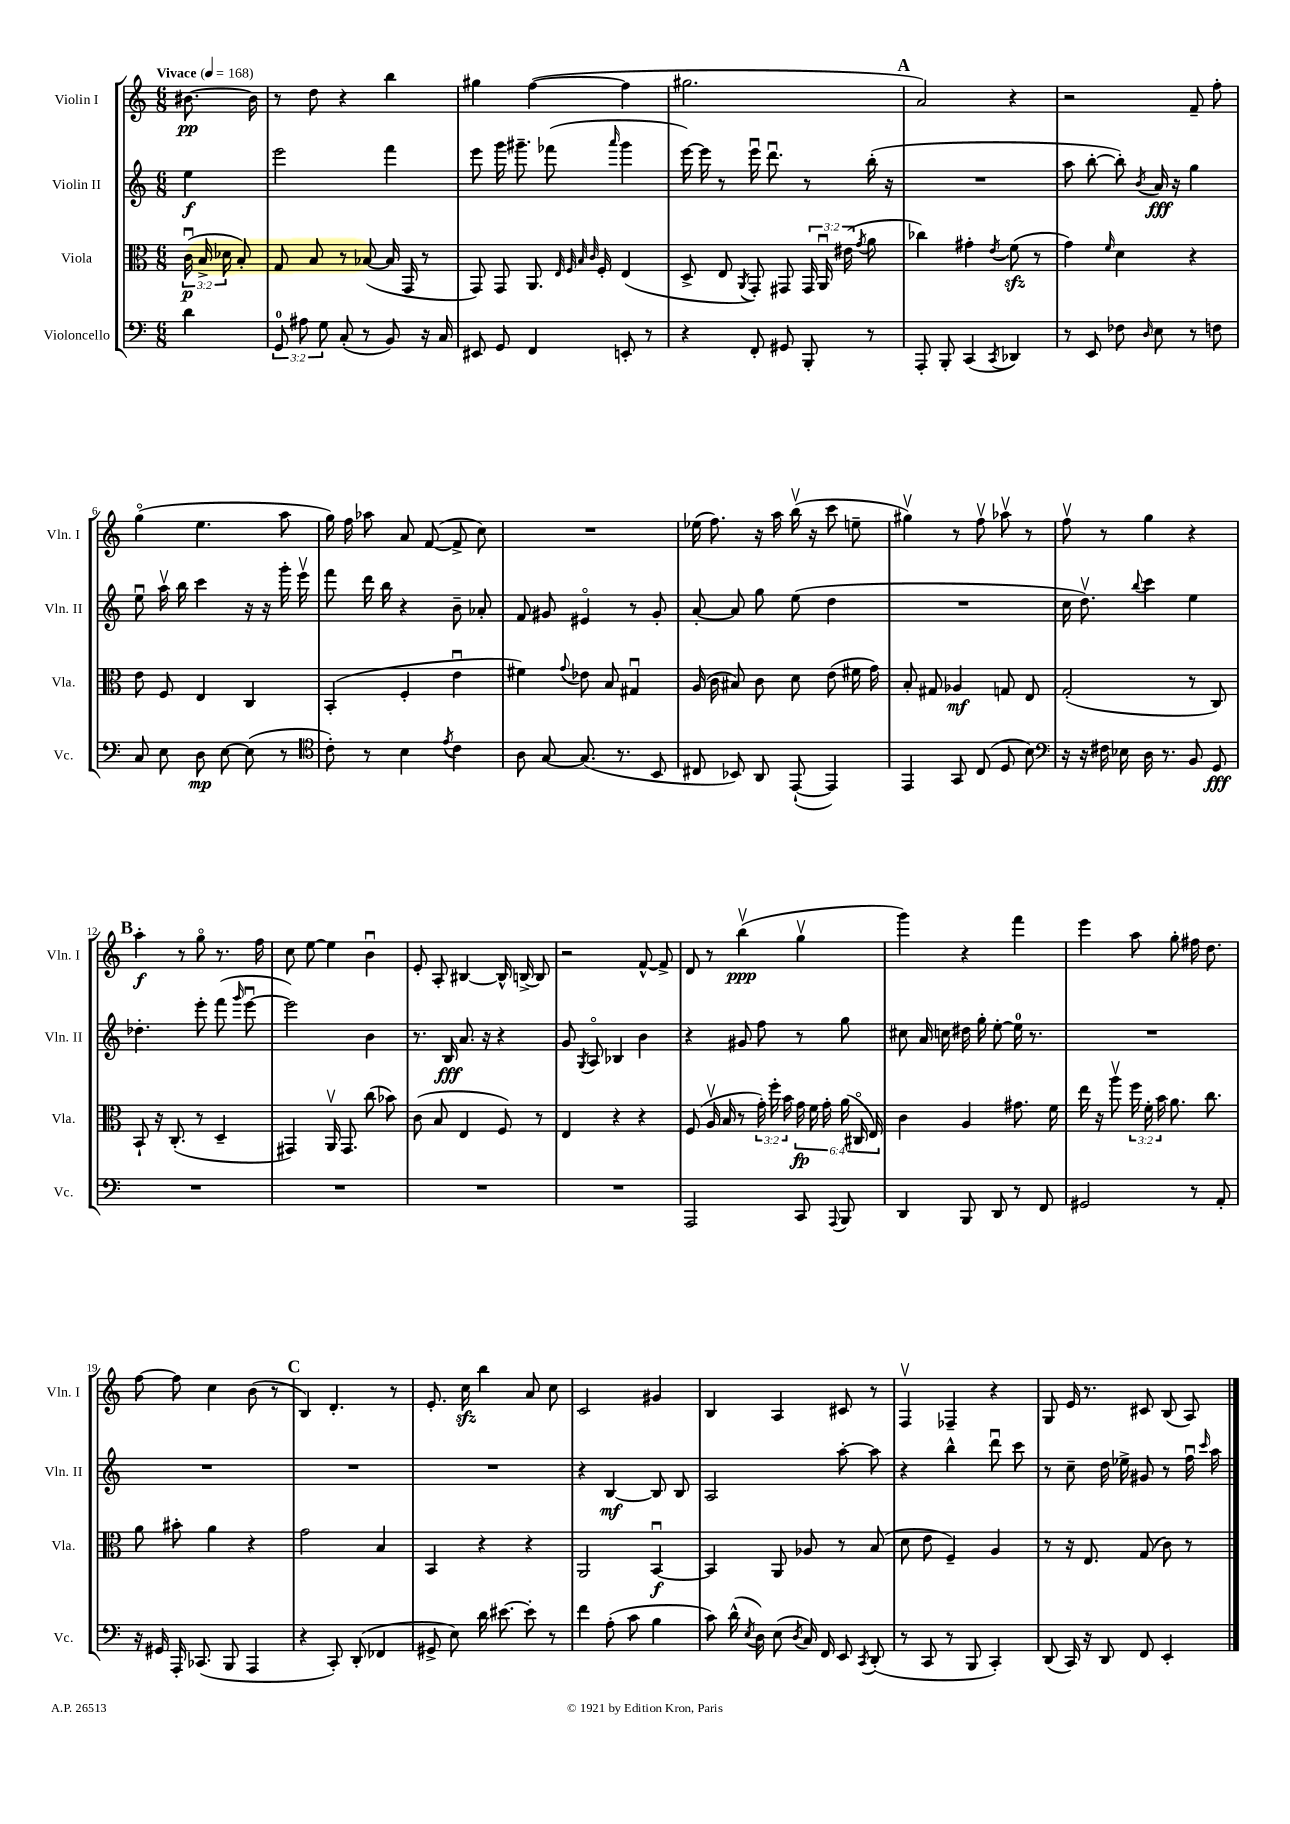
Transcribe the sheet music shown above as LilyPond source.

<<
\new StaffGroup <<
\new Staff = "s0" \with { instrumentName = "Violin I" shortInstrumentName = "Vln. I" } {
    \clef treble \key c \major \numericTimeSignature \time 6/8 \partial 4 \tempo "Vivace" 4 = 168
    \autoBeamOff bis'8.~\pp bis'16 |
    r8 d''8 r4 b''4 |
    gis''4 f''4~( f''4 |
    gis''2. |
    \mark \markup { \bold "A" } a'2) r4 |
    r2 f'8-- f''8-. |
    g''4\flageolet( e''4. a''8 |
    g''16) f''16 aes''8 a'8 f'8~( f'8-> c''8) |
    R2. |
    ees''16( f''8.) r16 a''16 b''16\upbow( r16 c'''8 e''8-- |
    gis''4\upbow) r8 f''8\upbow aes''8\upbow r8 |
    f''8\upbow r8 g''4 r4 |
    \mark \markup { \bold "B" } a''4-.\f r8 g''8\flageolet r8. f''16 |
    c''8 e''8~ e''4 b'4\downbow |
    e'8-. a8-. bis4~ bis16-^ b16~-> b8 |
    r2 f'8~-^ f'8-> |
    d'8 r8 b''4\upbow\ppp( g''4\upbow |
    g'''4) r4 f'''4 |
    e'''4 a''8 g''8-. fis''16 d''8. |
    f''8~ f''8 c''4 b'8( r8 |
    \mark \markup { \bold "C" } b4) d'4.-. r8 |
    e'8.-. c''16\sfz b''4 a'8 c''8 |
    c'2 gis'4 |
    b4 a4 cis'8 r8 |
    f4\upbow fes4-- r4 |
    g8 e'16 r8. cis'8 b8( a8) \bar "|." |
}
\new Staff = "s1" \with { instrumentName = "Violin II" shortInstrumentName = "Vln. II" } {
    \clef treble \key c \major \numericTimeSignature \time 6/8 \partial 4
    \autoBeamOff e''4\f |
    e'''2 f'''4 |
    e'''8 g'''16 gis'''8.-- fes'''8( \grace { a'''16 } gis'''4 |
    e'''16~) e'''16 r8 e'''16\downbow d'''8.\downbow r8 b''16-.( r16 |
    \mark \markup { \bold "A" } R2. |
    a''8 b''8~-. b''8-.) \acciaccatura { b'8 } a'16\fff r16 g''4 |
    e''8\downbow a''16\upbow b''16 c'''4 r16 r16 g'''16-. e'''16\upbow |
    f'''8 d'''16 b''16 r4 b'8-- aes'8-. |
    f'8 gis'8 eis'4\flageolet r8 gis'8-. |
    a'8~-. a'8 g''8 e''8( d''4 |
    R2. |
    c''16 d''8.\upbow) \appoggiatura { b''8 } c'''4 e''4 |
    \mark \markup { \bold "B" } des''4.-. e'''8-. f'''8( \grace { g'''16 } e'''8~\downbow |
    e'''2) b'4 |
    r8. b16\fff a'8. r16 r4 |
    g'8 \acciaccatura { g8 } a8\flageolet bes4 b'4 |
    r4 gis'8 f''8 r8 g''8 |
    cis''8 a'16 c''16 dis''16 g''16-. e''8~-. e''16-0 r8. |
    R2. |
    R2. |
    \mark \markup { \bold "C" } R2. |
    R2. |
    r4 b4~\mf b8 b8 |
    a2 a''8~-. a''8 |
    r4 b''4-^ d'''8\downbow c'''8 |
    r8 c''8-- d''16 ees''16-> gis'8 r8 f''16\downbow \grace { c'''16 } a''16 \bar "|." |
}
\new Staff = "s2" \with { instrumentName = "Viola" shortInstrumentName = "Vla." } {
    \clef alto \key c \major \numericTimeSignature \time 6/8 \override Staff.TupletNumber.text = #tuplet-number::calc-fraction-text \partial 4
    \autoBeamOff \tuplet 3/2 { c'16\downbow\p( b16-> des'16 } b8-.) |
    g8 b8 r8 bes8~( bes16 g,16 r8 |
    g,8) g,8 a,8. \grace { e32 f32 b32 c'32 } f16-. e4( |
    d8-> e8 \acciaccatura { a,8 } g,8-.) gis,8 \tuplet 3/2 { gis,16 a,16\downbow eis'16( } \acciaccatura { g'8 } a'8 |
    \mark \markup { \bold "A" } ces''4) gis'4-. \acciaccatura { e'8 } f'8\sfz( r8 |
    g'4) \grace { f'16 } d'4 r4 |
    e'8 f8 e4 c4 |
    b,4-.( f4-. e'4\downbow |
    fis'4) \appoggiatura { g'8 } ees'8 b8 gis4\downbow |
    a16( c'16 bis8) c'8 d'8 e'8( fis'16 g'16) |
    b8-. gis8 aes4\mf g8 e8 |
    g2-.( r8 c8) |
    \mark \markup { \bold "B" } b,8-! r16 c8.-.( r8 d4-- |
    gis,4) a,16\upbow gis,8. c''8( bes'8) |
    c'8( b8 e4 f8) r8 |
    e4 r4 r4 |
    f8( a16\upbow b16 r8 \tuplet 3/2 { g'16-.) f''16-. b'16 } \tuplet 6/4 { g'16\fp f'16 g'16-. a'16( cis16\flageolet e16) } |
    c'4 a4 gis'8. f'16 |
    e''16 r16 a''8\upbow \tuplet 3/2 { f''16 f'16-. b'16 } a'8. c''8. |
    a'8 bis'8-. a'4 r4 |
    \mark \markup { \bold "C" } g'2 b4 |
    b,4 r4 r4 |
    a,2 b,4~\downbow\f |
    b,4 a,8 aes8 r8 b8( |
    d'8 e'8 f4--) a4 |
    r8 r16 e8. g8( c'8) r8 \bar "|." |
}
\new Staff = "s3" \with { instrumentName = "Violoncello" shortInstrumentName = "Vc." } {
    \clef bass \key c \major \numericTimeSignature \time 6/8 \override Staff.TupletNumber.text = #tuplet-number::calc-fraction-text \partial 4
    \autoBeamOff d'4 |
    \tuplet 3/2 { g,8-0 ais8 g8 } c8-.( r8 b,8) r16 c16 |
    eis,8 g,8 f,4 e,8-. r8 |
    r4 f,8-. gis,8 b,,8-. r8 |
    \mark \markup { \bold "A" } a,,8-. b,,8-. c,4( \acciaccatura { c,8 } des,4) |
    r8 e,8 fes8 \grace { d16 } e8 r8 f8 |
    c8 e8 d8\mp e8~ e8( r8 |
    \clef tenor c'8-.) r8 b4 \acciaccatura { e'8 } c'4 |
    a8 g8~ g8.( r8. b,8 |
    cis8 bes,8) a,8 e,8~-!( e,4) |
    e,4 g,8 c8( d8 b8) |
    \clef bass r16 r16 fis16 ees16 d16 r8. b,8 g,8\fff |
    \mark \markup { \bold "B" } R2. |
    R2. |
    R2. |
    R2. |
    a,,2 c,8 \appoggiatura { a,,8 } b,,8 |
    d,4 b,,8 d,8 r8 f,8 |
    gis,2 r8 a,8-. |
    r16 gis,16 a,,16-. ces,8.( b,,8 a,,4 |
    \mark \markup { \bold "C" } r4 c,8-.) d,8-.( fes,4 |
    gis,8-> e8) d'16 eis'8.~ eis'8-. r8 |
    f'4 a8-.( c'8 b4 |
    c'8) d'16-^( \acciaccatura { e8 } d16) e8( \acciaccatura { d8 } c16) f,16 e,8 \acciaccatura { c,8 } d,8-.( |
    r8 c,8 r8 b,,8 c,4-.) |
    d,8( c,16) r16 d,8 f,8 e,4-. \bar "|." |
}
>>
>>
